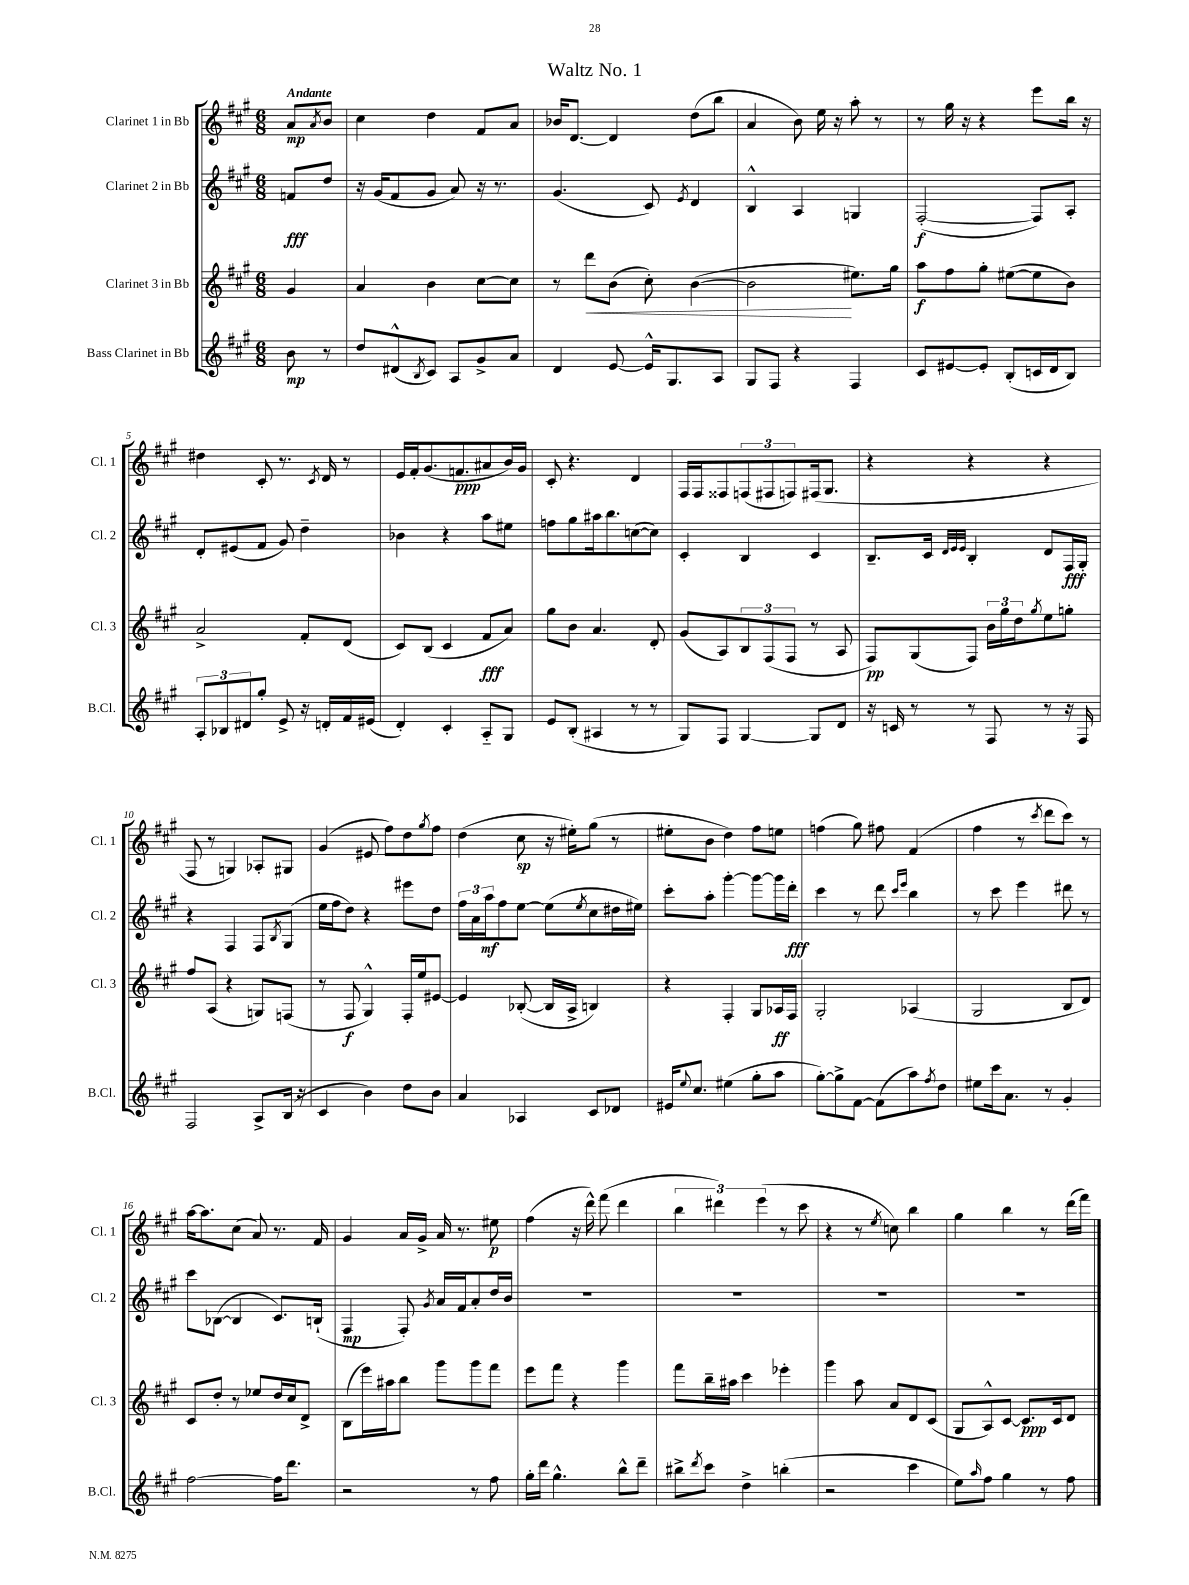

**kern	**kern	**kern	**kern
*staff4	*staff3	*staff2	*staff1
*clefG2	*clefG2	*clefG2	*clefG2
*k[f#c#g#]	*k[f#c#g#]	*k[f#c#g#]	*k[f#c#g#]
*M6/8	*M6/8	*M6/8	*M6/8
8b	4g#	8f	8a
.	.	.	8qa
8r	.	8dd	8b
=	=	=	=
8dd	4a	16r	4cc#
.	.	(16g#	.
(8d#^^	.	8f#	.
8qB	.	.	.
8c#)	4b	8g#	4dd
8A	.	8a)	.
8g#^	[8cc#	16r	8f#
.	.	8.r	.
8a	8cc#]	.	8a
=	=	=	=
4d	8r	(4.g#	16b-
.	.	.	[8.d
.	8ddd	.	.
[8e	(8b	.	4d]
16e^^]	8cc#')	8c#)	.
8.G#	.	.	.
.	.	8qe	.
.	([4b	4d	(8dd
8A	.	.	8bb
=	=	=	=
8G#	2b]	4B^^	4a
8F#	.	.	.
4r	.	4A	8b)
.	.	.	16ee
.	.	.	16r
4F#	8.ee#)	4G	8aa'
.	.	.	8r
.	16gg#	.	.
=	=	=	=
8c#	8aa	([2F#'	8r
[8e#	8ff#	.	16gg#
.	.	.	16r
8e#']	8gg#'	.	4r
(8B'	([8ee#	.	.
16c	8ee#]	8F#])	8eee
16d	.	.	.
8B)	8b)	8A'	16bb
.	.	.	16r
=	=	=	=
12A'	2a^	8d'	4dd#
12B-	.	.	.
.	.	(8e#	.
12d#	.	.	.
8gg#'	.	8f#	8c#'
8e^	.	8g#)	8.r
16r	8f#'	4dd~	.
.	.	.	8qc#
16d'	.	.	16d
16f#	(8d	.	8r
(16e#	.	.	.
=	=	=	=
4d')	8c#)	4b-	16e
.	.	.	16f#'
.	(8B	.	(8.g#
4c#'	4c#	4r	.
.	.	.	8.f
8A'~	8f#	8aa	8a#
8G#	8a)	8ee#	16b)
.	.	.	16g#
=	=	=	=
8e	8gg#	8ff	8c#'
(8B'	8b	8gg#	4.r
4A#	4.a	16aa#	.
.	.	8.bb	.
8r	.	([8cc	4d
8r	8d'	8cc])	.
=	=	=	=
8G#)	(8g#	4c#'	16F#
.	.	.	16F#
8F#	8A)	.	8F##
[4G#	12B	4B	(12F
.	(12F#	.	12F#
.	12F#	.	12F)
8G#]	8r	4c#	(16F#
.	.	.	8.G#
8d	8A	.	.
=	=	=	=
16r	8F#)	8.B~	4r
16c	.	.	.
8r	(8G#	.	.
.	.	16c#	.
.	.	32qqd	.
.	.	32qqe	.
.	.	32qqe	.
8r	8F#)	4B'	4r
8F#	24b	.	.
.	24gg#	.	.
.	24dd	.	.
.	8qgg#	.	.
8r	8ee	8d	4r
16r	8gg'	16F#	.
16F#	.	16G#'	.
=	=	=	=
2F#	8ff#	4r	8F#
.	(8A	.	8r
.	4r	4F#	4G)
8A^	8G)	8F#	8A-'
.	.	8qB	.
(16B	(8F	(8G#	8G#
16r	.	.	.
=	=	=	=
4c#	8r	16ee	(4g#
.	.	16ff#	.
.	8F#	8dd)	.
4b)	4G#^^)	4r	8e#
.	.	.	8ff#)
8dd	16F#'	8eee#	8dd
.	16ee	.	.
.	.	.	8qgg#
8b	[8e#	8dd	8ff#
=	=	=	=
4a	4e#]	24ff#	(4dd
.	.	24a	.
.	.	24aa	.
.	.	8ff#	.
4A-	([8B-'	[8ee	8cc#
.	16B-]	(8ee]	16r
.	16A^	.	16ee#')
.	.	8qee	.
8c#	4B)	8cc#	(8gg#
8d-	.	16dd#	8r
.	.	16ee#)	.
=	=	=	=
16e#	4r	8ccc#'	8ee#'
8qqee	.	.	.
8.cc#	.	.	.
.	.	8aa'	8b
(4ee#	4F#'	[4ggg#'	4dd)
8gg#'	8G#	8ggg#_	8ff#
8aa	16A-	16ggg#]	8ee
.	16F#	16ddd'	.
=	=	=	=
[8gg#')	2G#'	4ccc#	(4ff
8gg#^]	.	.	.
[8f#	.	8r	8gg#)
(8f#]	.	8ddd	8ff#
.	.	16qqccc#	.
.	.	16qqeee	.
8aa)	(4A-	4bb	(4f#
8qff#	.	.	.
8dd	.	.	.
=	=	=	=
8ee#	2G#	8r	4ff#
16ccc#	.	8ccc#	.
8.a	.	.	.
.	.	4eee	8r
.	.	.	8qccc#
8r	.	.	8ddd
4g#'	8B	8ddd#	8ccc#)
.	8d)	8r	8r
=	=	=	=
[2ff#	8c#	8ccc#	[16aa
.	.	.	8.aa]
.	8dd'	([8B-	.
.	8r	4B-]	(8cc#
.	8ee-	.	8a)
16ff#]	16dd	8.c#)	8.r
8.ddd	16cc#	.	.
.	8d^	.	.
.	.	(16B`	16f#
=	=	=	=
2r	(8B	4F#	4g#
.	16eee)	.	.
.	16aa#	.	.
.	8bb	8F#')	16a
.	.	.	16g#^
.	.	8qg#	.
.	8ggg#	16a	16a
.	.	16f#	8.r
8r	8ggg#	8a'	.
8ff#	8fff#	16dd	8ee#
.	.	16b	.
=	=	=	=
16gg#'	8eee	2.r	(4ff#
16ddd	.	.	.
4.gg#^^	8fff#	.	.
.	4r	.	16r
.	.	.	16ddd^^)
.	.	.	(8fff#
8bb^^	4ggg#	.	4ddd
8ddd~	.	.	.
=	=	=	=
8bb#^	8fff#	2.r	6bb
8qddd	.	.	.
8ccc#	16bb~	.	.
.	.	.	6ddd#)
.	16aa#	.	.
4dd^	4ccc#	.	.
.	.	.	(6eee
(4bb'	4eee-'	.	8r
.	.	.	8ccc#
=	=	=	=
2r	4ggg#	2.r	4r
.	8aa	.	8r
.	.	.	8qee
.	8a	.	8cc)
4ccc#	8d	.	4bb
.	(8c#	.	.
=	=	=	=
8ee)	8G#	2.r	4gg#
16qqaa	.	.	.
8ff#	8A^^)	.	.
4gg#	[8c#	.	4bb
.	8.c#]	.	.
8r	.	.	8r
.	16c#	.	.
8ff#	8d	.	(16ddd
.	.	.	16fff#)
==	==	==	==
*-	*-	*-	*-
